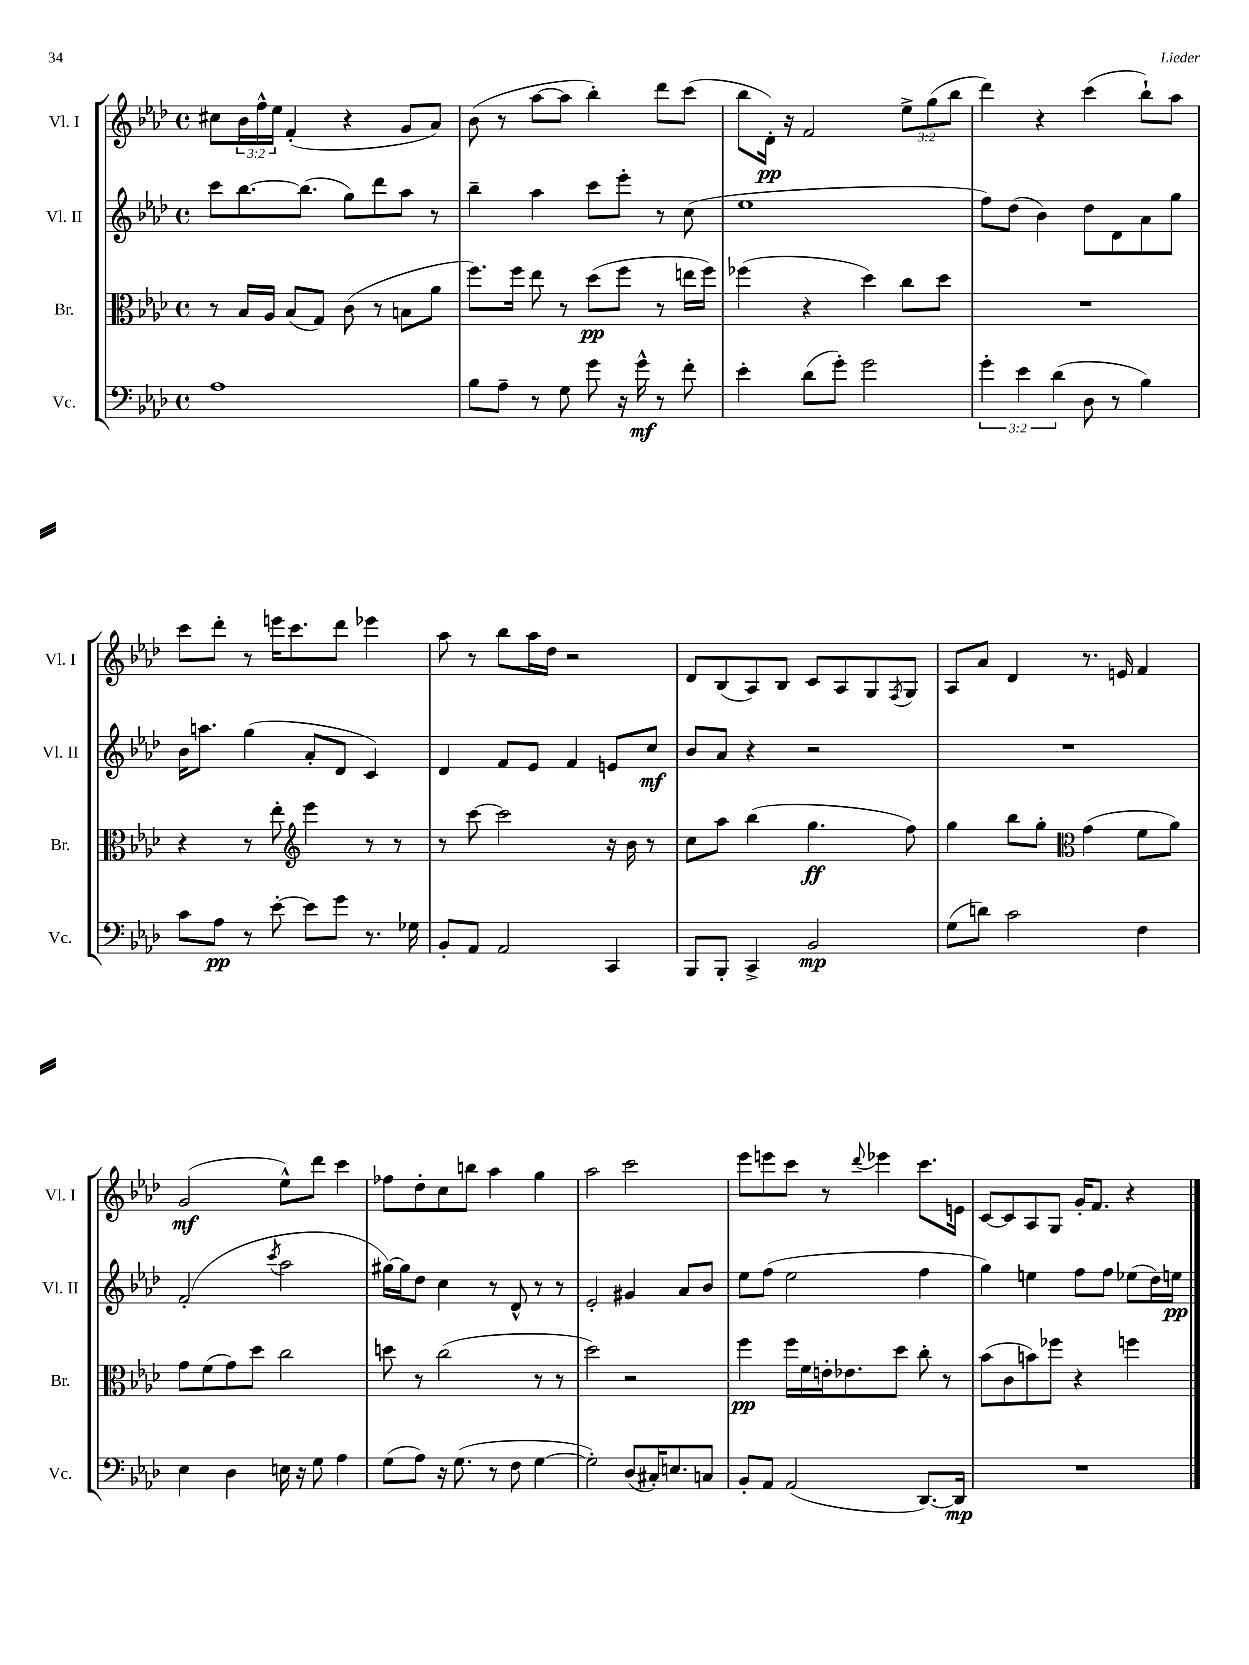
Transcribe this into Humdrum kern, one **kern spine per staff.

**kern	**kern	**kern	**kern
*staff4	*staff3	*staff2	*staff1
*clefF4	*clefC3	*clefG2	*clefG2
*k[b-e-a-d-]	*k[b-e-a-d-]	*k[b-e-a-d-]	*k[b-e-a-d-]
*M4/4	*M4/4	*M4/4	*M4/4
*met(c)	*met(c)	*met(c)	*met(c)
1A-	8r	8ccc\L	8cc#\L
.	16B-/LL	[8.bb-\	24b-\L
.	.	.	24ff^^\
.	16A-/JJ	.	.
.	.	.	24ee-\JJ
.	(8B-/L	.	(4f'/
.	.	(8.bb-\]J	.
.	8G/J)	.	.
.	(8c\	8gg\L)	4r
.	8r	8ddd-\	.
.	8B\L	8aa-\J	8g/L
.	8a-\J	8r	8a-/J)
=	=	=	=
8B-\L	8.ff\L)	4bb-~\	(8b-\
8A-~\J	.	.	8r
.	16ff\Jk	.	.
8r	8ee-\	4aa-\	[8aa-\L
8G\	8r	.	8aa-\]J
8g\	(8dd-\L	8ccc\L	4bb-'\)
16r	8ff\J	8eee-'\J	.
16g^^\	.	.	.
8r	8r	8r	8ddd-\L
8f'\	16ee\LL	(8cc\	(8ccc\J
.	16ff\JJ)	.	.
=	=	=	=
4e-'\	(4ff-\	1ee-	8bb-\L
.	.	.	16d-'\Jk)
.	.	.	16r
(8d-\L	4r	.	2f/
8g'\J)	.	.	.
2g\	4dd-\)	.	.
.	8cc\L	.	12ee-^\L
.	.	.	(12gg\
.	8dd-\J	.	.
.	.	.	12bb-\J
=	=	=	=
6g'\	1r	8ff\L)	4ddd-\)
.	.	(8dd-\J	.
6e-\	.	.	.
.	.	4b-\)	4r
(6d-\	.	.	.
8D-\	.	8dd-\L	(4ccc\
8r	.	8d-\	.
4B-\)	.	8a-\	8bb-`\L)
.	.	8gg\J	8aa-\J
=	=	=	=
8c\L	4r	16b-\LK	8ccc\L
.	.	8.aa\J	.
8A-\J	.	.	8ddd-'\J
8r	8r	(4gg\	8r
[8e-'\	8ee-'\	.	16eee\LK
.	.	.	8.ccc\
*	*clefG2	*	*
8e-\]L	4eee-\	8a-'/L	.
8g\J	.	8d-/J	8ddd-\J
8.r	8r	4c/)	4eee-\
.	8r	.	.
16G-\	.	.	.
=	=	=	=
8BB-'/L	8r	4d-/	8aa-\
8AA-/J	[8ccc\	.	8r
2AA-/	2ccc\]	8f/L	8bb-\L
.	.	8e-/J	16aa-\L
.	.	.	16dd-\JJ
.	.	4f/	2r
4CC/	16r	8e/L	.
.	16b-\	.	.
.	8r	8cc/J	.
=	=	=	=
8BBB-/L	8cc\L	8b-/L	8d-/L
8BBB-'/J	8aa-\J	8a-/J	(8B-/
4CC^/	(4bb-\	4r	8A-/)
.	.	.	8B-/J
2BB-/	4.gg\	2r	8c/L
.	.	.	8A-/
.	.	.	8G/
.	.	.	8qF/
.	8ff\)	.	8G/J
=	=	=	=
(8G\L	4gg\	1r	8A-/L
8d\J)	.	.	8a-/J
2c\	8bb-\L	.	4d-/
.	8gg'\J	.	.
*	*clefC3	*	*
.	(4g\	.	8.r
.	.	.	16e/
4F\	8f\L	.	4f/
.	8a-\J)	.	.
=	=	=	=
4E-\	8g\L	(2f'/	(2g/
.	(8f\	.	.
4D-\	8g\)	.	.
.	8dd-\J	.	.
.	.	8qccc/	.
16E\	2cc\	2aa-\	8ee-^^\L)
16r	.	.	.
8G\	.	.	8ddd-\J
4A-\	.	.	4ccc\
=	=	=	=
(8G\L	8dd\	[16gg#\LL)	8ff-\L
.	.	16gg#\]J	.
8A-\J)	8r	8dd-\J	8dd-'\
16r	(2cc\	4cc\	8cc\
(8.G\	.	.	.
.	.	.	8bb\J
8r	.	8r	4aa-\
8F\	.	8d-^^/	.
[4G\	8r	8r	4gg\
.	8r	8r	.
=	=	=	=
2G'\])	2dd-\)	2e-'/	2aa-\
(8D-/L	2r	4g#/	2ccc\
16C#'/K)	.	.	.
8.E/	.	.	.
.	.	8a-/L	.
8C/J	.	8b-/J	.
=	=	=	=
8BB-'/L	4ff\	8ee-\L	8eee-\L
8AA-/J	.	(8ff\J	8eee\
(2AA-/	16ff\LL	2ee-\	8ccc\J
.	16f\	.	.
.	16e'\J	.	8r
.	8.e-\	.	.
.	.	.	8qqddd-/
.	.	.	4eee-\
.	8dd-\J	.	.
[8.DD-/L)	8cc'\	4ff\	8.ccc\L
.	8r	.	.
16DD-/]Jk	.	.	16e\Jk
=	=	=	=
1r	(8b-\L	4gg\)	[8c/L
.	8c\	.	8c/]
.	8b\)	4ee\	8A-/
.	8ff-\J	.	8G/J
.	4r	8ff\L	16g'/LK
.	.	.	8.f/J
.	.	8ff\J	.
.	4ff\	(8ee-\L	4r
.	.	16dd-\L)	.
.	.	16ee\JJ	.
==	==	==	==
*-	*-	*-	*-
